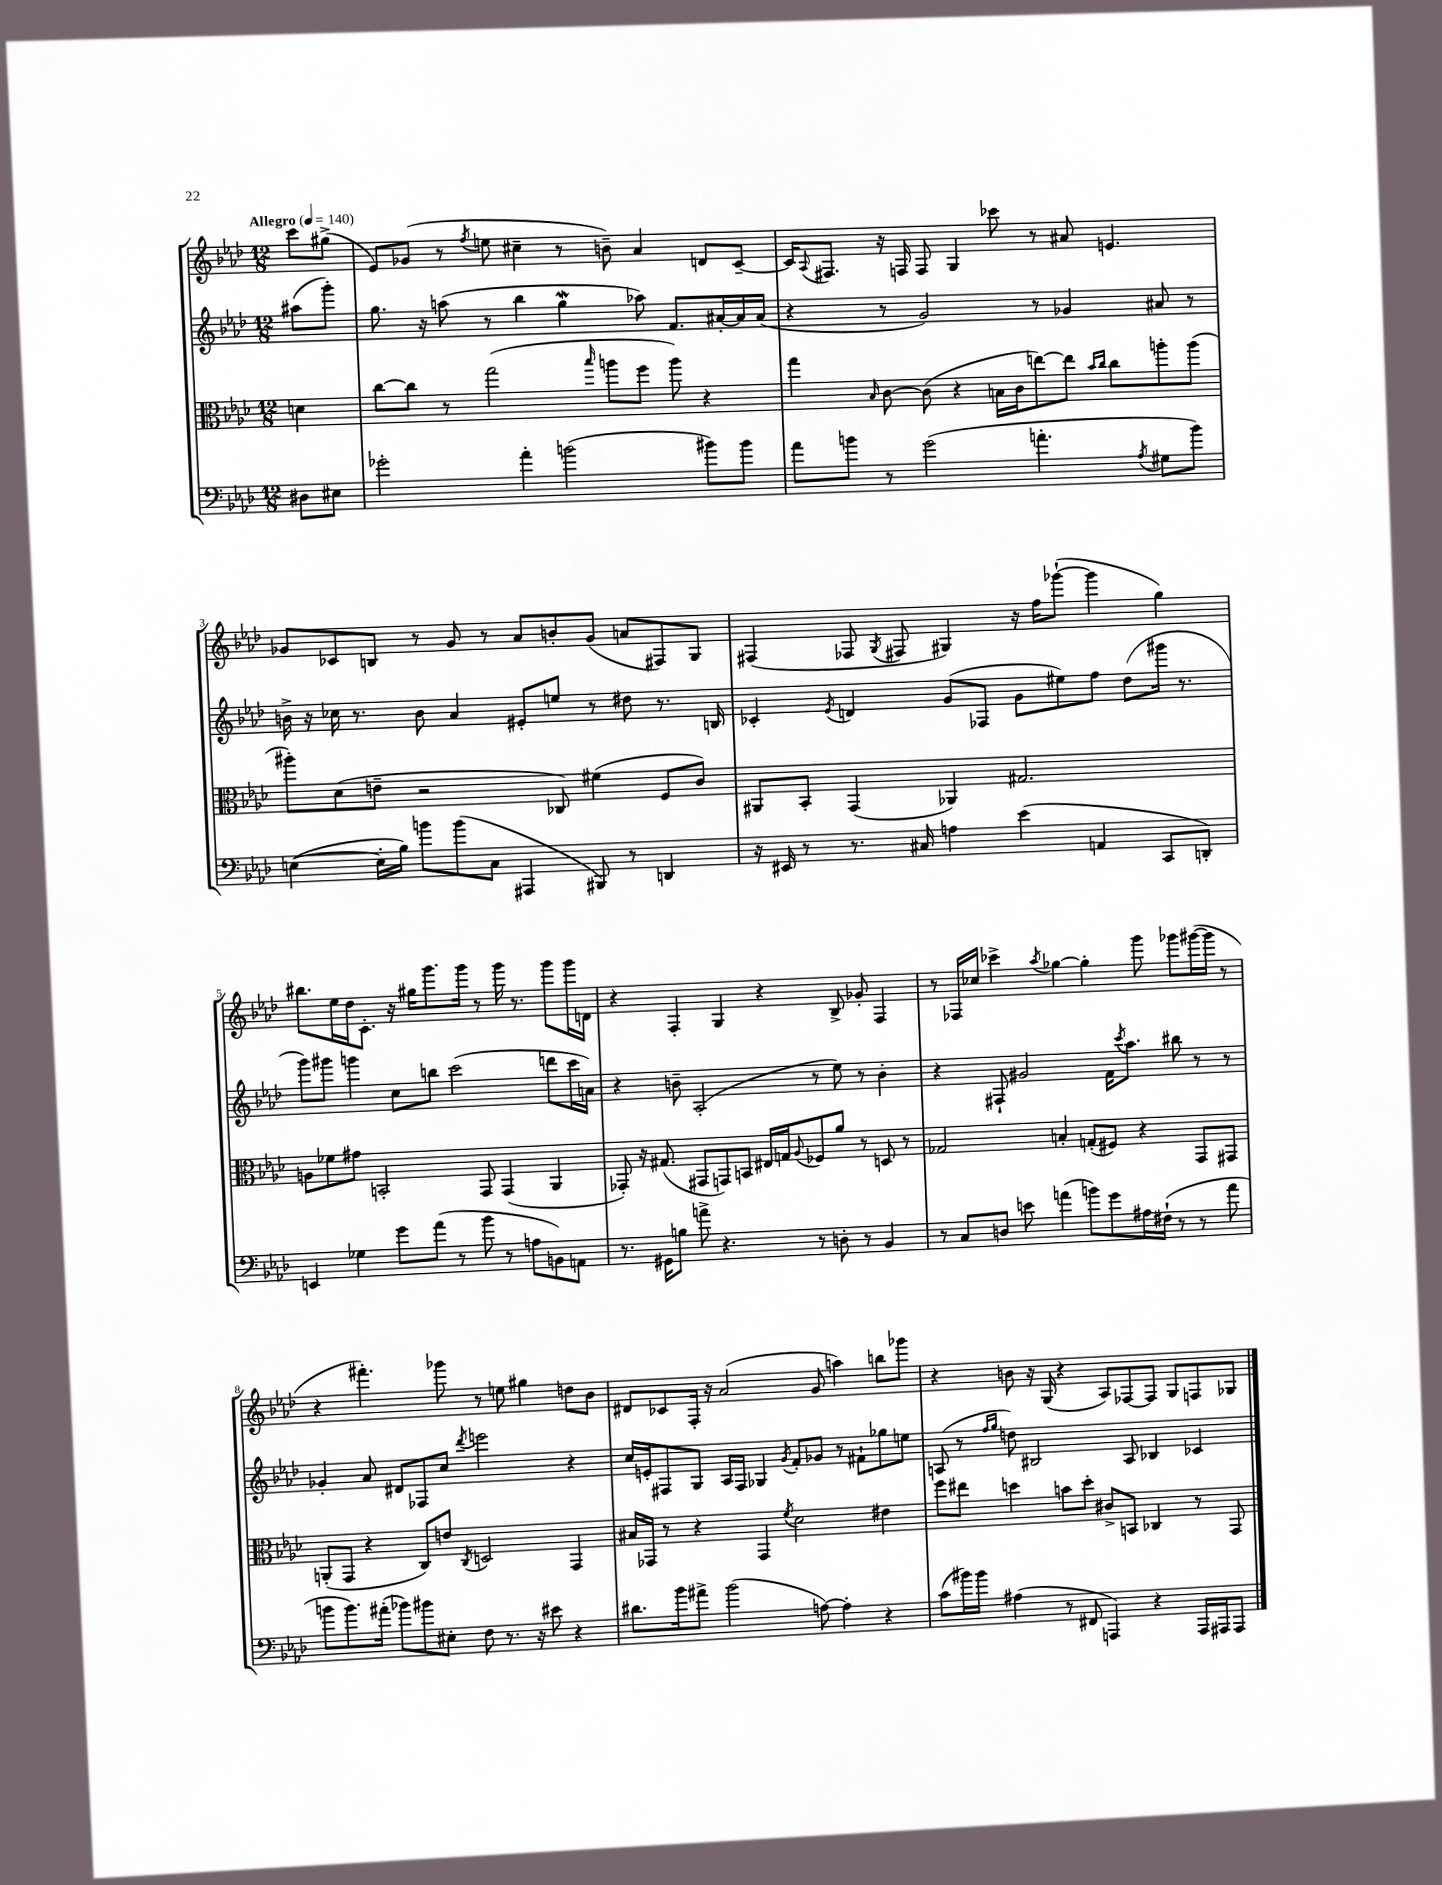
<<
\new StaffGroup <<
\new Staff = "s0" {
    \clef treble \key aes \major \numericTimeSignature \time 12/8 \partial 4 \tempo "Allegro" 4 = 140
    c'''8 gis''8->( |
    ees'8) ges'8( r8 \acciaccatura { f''8 } e''8 cis''4-- r8 b'8--) aes'4 d'8 c'8~-- |
    c'16 \appoggiatura { aes8 } fis8. r16 f16 f8 g4 ces'''8 r8 ais'8 e'4. |
    ges'8 ces'8 b8 r8 ges'8 r8 aes'8 b'8-. ges'8( a'8 fis8) g8 |
    fis4( fes8 \acciaccatura { g8 } fis8 gis4) r16 f''16 ges'''8~-!( ges'''4 g''4) |
    bis''8. ees''16 des''16 c'8.-. r16 gis''16 g'''8. g'''16 r8 g'''16 r8. g'''8 g'''16 d'16 |
    r4 f4-. g4 r4 bes8-> ges'8-. f4 |
    r8 fes16 ces''16 ces'''4-> \acciaccatura { aes''8 } ges''4~ ges''4-. g'''8 ges'''8 gis'''16~( gis'''16 r8 |
    r4 fis'''4.-.) ges'''8 r8 e''8 gis''4 d''8 bes'8 |
    dis'8 ces'8 f16-. r16 aes'2( g'8 a''4) b''8 ges'''8 |
    r4 b'8 r16 g16( r4 aes8) fes8~ fes8 g8 f8 ges8 \bar "|." |
}
\new Staff = "s1" {
    \clef treble \key aes \major \numericTimeSignature \time 12/8 \partial 4
    ais''8( g'''8-.) |
    g''8. r16 a''8( r8 bes''4 g''4\mordent aes''8) f'8. ais'16~-. ais'16 ais'16( |
    r4 r8 g'2) r8 ges'4 ais'8 r8 |
    b'16-> r16 ces''16 r8. b'8 aes'4 eis'8-. e''8 r8 dis''8 r8. b16 |
    ces'4-. \acciaccatura { ees'8 } d'4 g'8( fes8 g'8 eis''8) f''8 des''8( gis'''16 r8. |
    g'''8) gis'''8 g'''4 c''8 b''8 c'''2( d'''8 c'''16 a'16) |
    r4 b'8-- aes2-.( r8 ees''8) r8 b'4-. |
    r4 fis8-! gis'2 f'16 \acciaccatura { c'''8 } aes''8. bis''8 r8 r8 |
    ges'4-. aes'8 dis'8 fes8 c''8 \acciaccatura { des'''8 } e'''2 r4 |
    c''16 e'16-. fis8 g8 aes16 fis16 ges4 \acciaccatura { g'8 } f'8-. ges'8 r8 fis'8-! ges''8 e''8 |
    a8( r8 \grace { f''16 g''16 } d''8) bis2 a8 bes4 ces'4 \bar "|." |
}
\new Staff = "s2" {
    \clef alto \key aes \major \numericTimeSignature \time 12/8 \partial 4
    d'4 |
    c''8~ c''8 r8 g''2( \grace { bes''16 } a''8 f''8 a''8) r4 |
    g''4 \grace { bes16 } c'8~ c'8( r4 b16 c'16 e''8~) e''8 \grace { bes'16 c''16 } c''8 a''8-. a''8( |
    ais''8-.) des'8( e'8-- r2 ces8) fis'4( f8 c'8) |
    ais,8 bes,8-. g,4( aes,4) gis2. |
    a8 fes'8 gis'8 b,2-. g,8 g,4( aes,4 |
    ges,8-.) r16 gis8.( gis,8 g,8) b,8 eis16 g16 \appoggiatura { aes8 } fes8 aes'8 r8 d8 r8 |
    ges2 b4-. g8-.( fis8) r4 g,8 gis,8 |
    a,8-.( g,8 r4 c8) e'8 \acciaccatura { c8 } d2 g,4 |
    bis16 ges,16 r8 r4 ges,4 \acciaccatura { f'8 } des'2 eis'4 |
    f''8 eis''8 d''4 b'8 d''8-. cis'8-> b,8 ces4 r8 g,8 \bar "|." |
}
\new Staff = "s3" {
    \clef bass \key aes \major \numericTimeSignature \time 12/8 \partial 4
    dis8 eis8 |
    ges'2-. aes'4-. b'2( bis'8) bis'8 |
    aes'8 b'8 r8 g'2( a'4.-. \acciaccatura { aes8 } gis8 b'8) |
    e4~( e16-. bes16) b'8 b'8( c8 ais,,4 bis,,8) r8 d,4 |
    r16 eis,16 r8 r8. cis16 a4 ees'4( a,4 c,8 d,8-.) |
    e,4 ges4 g'8 aes'8( r8 bes'8 r8 a8 b,8) a,8 |
    r8. gis,16 b8 a'8-> r4. r8 d8-. r8 bes,4 |
    r8 c8 d8 e'8 a'4( b'8) g'8 ais16 fis16-!( r8 r8 a'8 |
    b'8 b'8.) ais'16-.( bes'8) bis'8 eis8-. f8 r8. r16 eis'8 r4 |
    dis'8. bes'16 ais'8-> bes'2( a8~) a4-. r4 |
    c'8( bis'16) bis'16 ais4( r8 fis,8 a,,4) r4 a,,16 ais,,16 ais,,8 \bar "|." |
}
>>
>>
